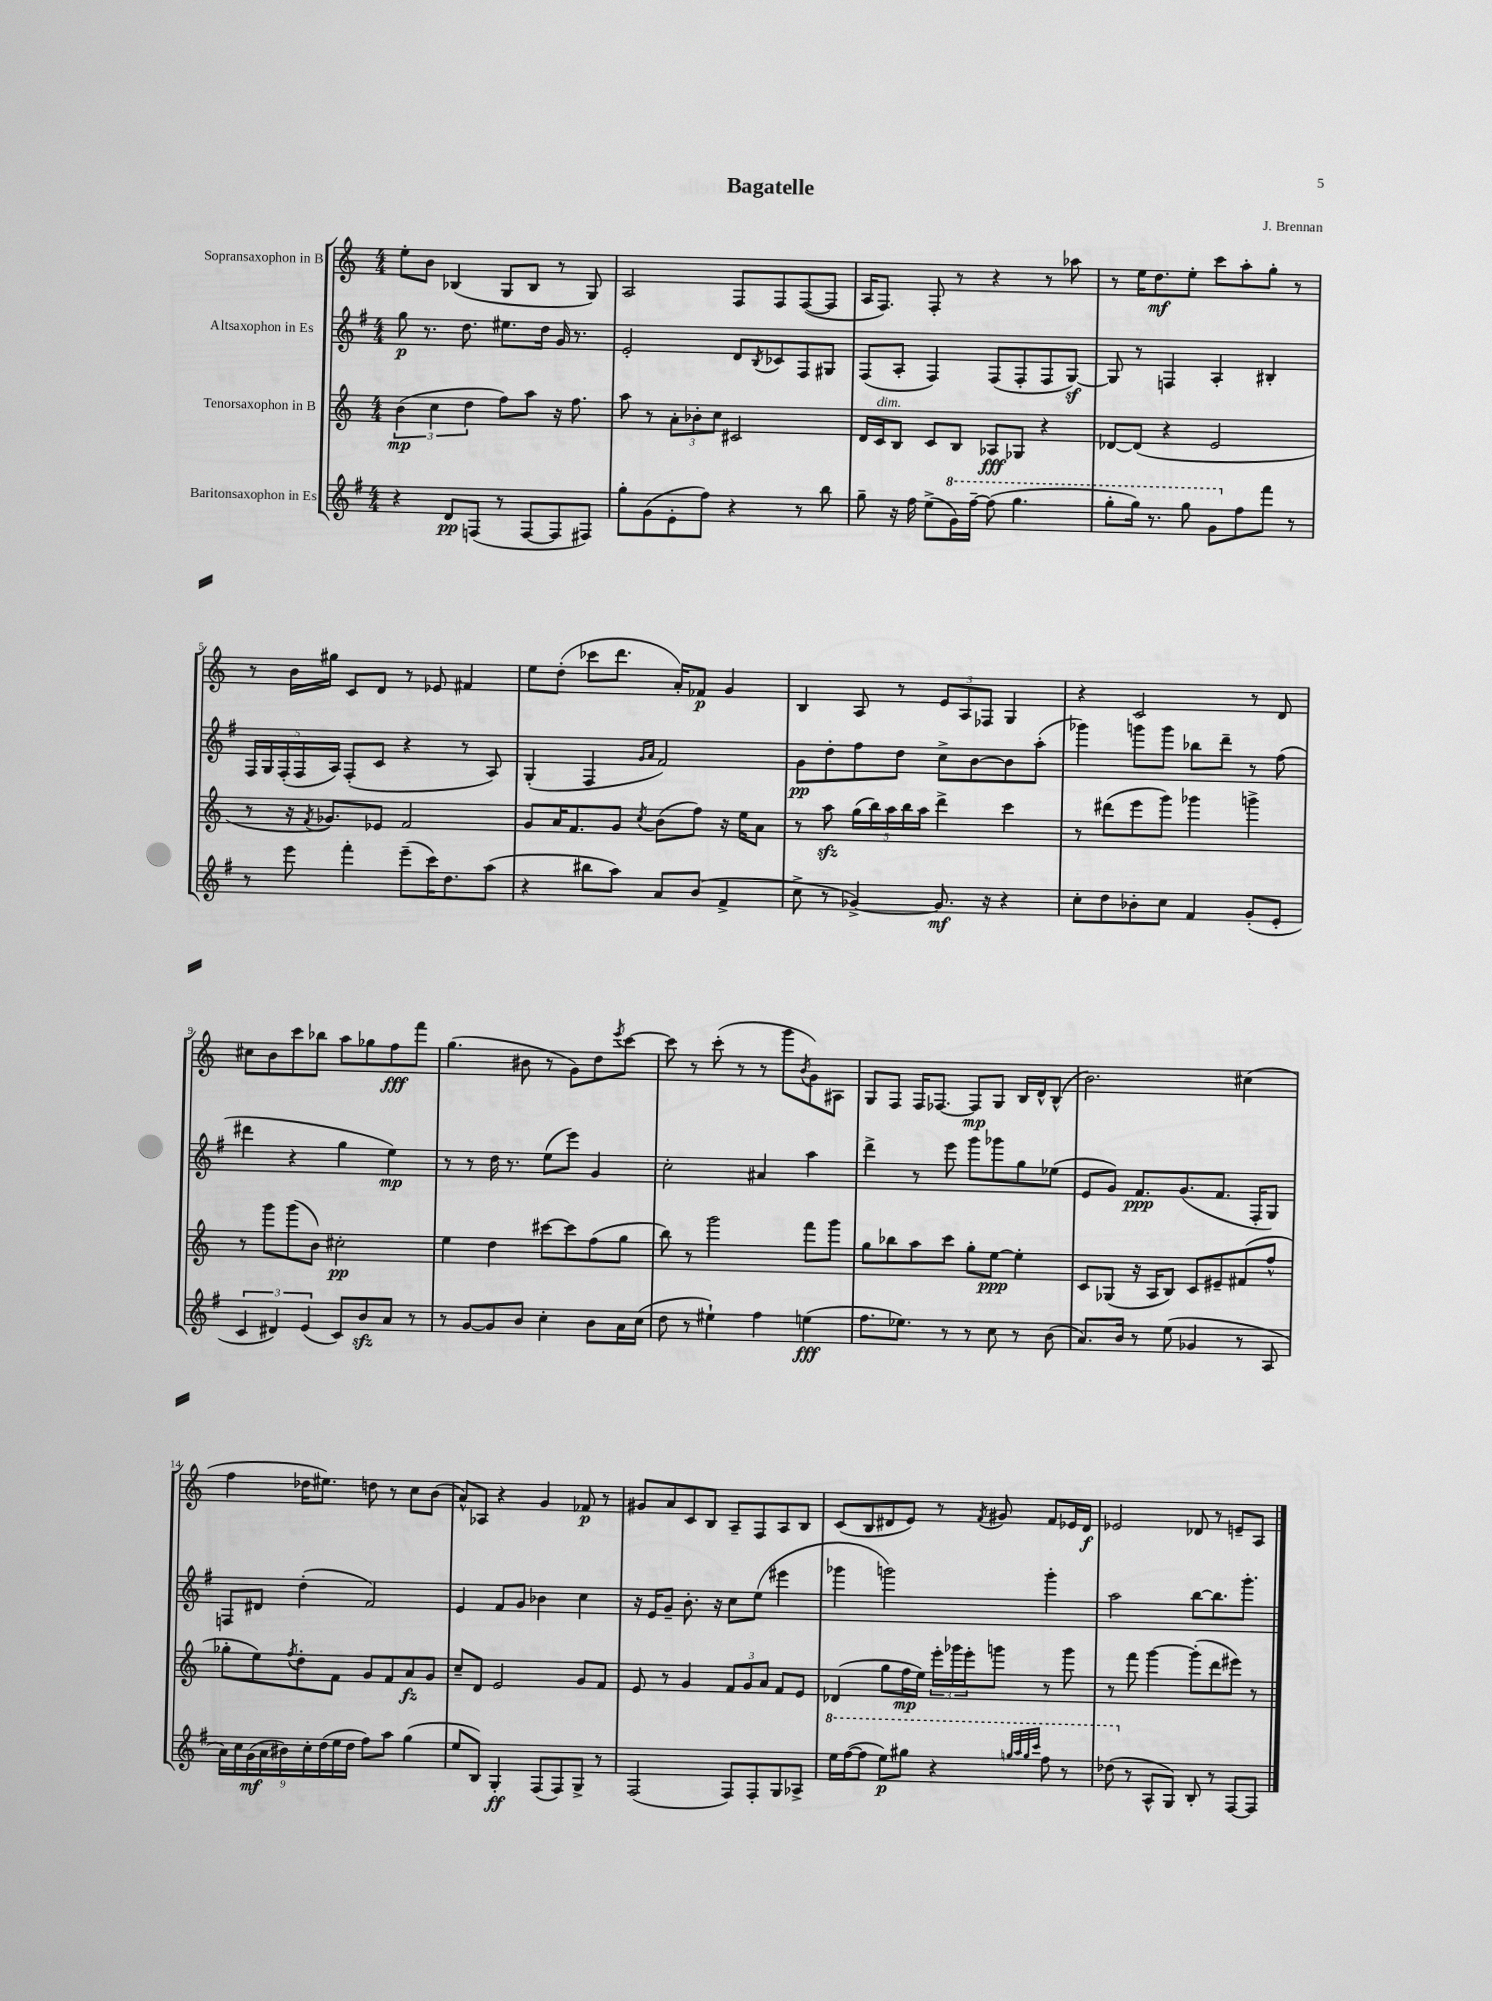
\header { title = "Bagatelle" composer = "J. Brennan" }
<<
\new StaffGroup <<
\new Staff = "s0" \with { instrumentName = "Sopransaxophon in B" } {
    \clef treble \key c \major \numericTimeSignature \time 4/4
    e''8-. b'8 bes4( g8 bes8 r8 g8) |
    a2 f8 f8 f8~( f8 |
    a16 f8.) f8-. r8 r4 r8 aes''8 |
    r8 e''16 d''8.\mf e''8-. c'''8 a''8-. g''8-. r8 |
    r8 b'16 gis''16 c'8 d'8 r8 ees'8 fis'4 |
    e''8 d''8-.( ces'''8 d'''8. a'16-.) fes'8\p g'4 |
    b4 a8 r8 \tuplet 3/2 { e'8 a8 fes8 } g4 |
    r4 c'2 r8 d'8 |
    cis''8 b'8 c'''8 bes''8 a''8 ges''8 f''8\fff f'''8 |
    g''4.( bis'8 r8 g'8) d''8 \acciaccatura { e'''8 } c'''8~ |
    c'''8 r8 c'''8-.( r8 r8 g'''8 \acciaccatura { b'8 } g'8) ais8 |
    g8 f8 f16 fes8.~ fes8\mp g8 b16 d'16-^ b8-^( |
    b'2.) cis''4( |
    f''4 des''16 eis''8.) d''8 r8 c''8 b'8( |
    a'8-^) aes8 r4 g'4 fes'8\p r8 |
    gis'8 a'8 c'8 b8 a8-- f8 a8 b8 |
    c'8( b8 dis'8 e'8) r8 \acciaccatura { f'8 } gis'8 f'8 ees'16 dis'16\f |
    ees'2 des'8 r8 e'8-- a8 \bar "|." |
}
\new Staff = "s1" \with { instrumentName = "Altsaxophon in Es" } {
    \clef treble \key g \major \numericTimeSignature \time 4/4
    g''8\p r8. d''8. eis''8. d''16 g'16 r8. |
    e'2-. d'8 \acciaccatura { b8 } ces'8 fis8 gis8 |
    fis8( a8-. fis4) fis8( fis8-. fis8 g8~\sf) |
    g8 r8 f4 a4-. bis4-. |
    \tuplet 5/4 { fis16 g16 fis16-.( fis16 a16) } fis8-.( c'8 r4 r8 a8) |
    g4-.( fis4 \grace { g'16 a'16 } fis'2) |
    g'8\pp d''8-. fis''8 d''8 c''8-> b'8~ b'8 a''8-.( |
    ges'''4) g'''8 g'''8 bes''8 d'''8-- r8 fis''8( |
    dis'''4 r4 g''4 e''4\mp) |
    r8 r8 d''16 r8. e''8( e'''8) g'4 |
    c''2-. ais'4 a''4 |
    d'''4-> r8 e'''8 g'''8 ges'''8 g''8 ees''8( |
    e'8 g'8) fis'8.\ppp g'8.( fis'8. fis16-. g8) |
    f8 dis'8 d''4-.( fis'2) |
    e'4 fis'8 g'8 bes'4 c''4 |
    r16 e'16 g'8-- b'8.-. r16 c''8 e''8( eis'''4 |
    ges'''4 g'''2) g'''4-. |
    a''2 b''8~ b''8. g'''8.-. \bar "|." |
}
\new Staff = "s2" \with { instrumentName = "Tenorsaxophon in B" } {
    \clef treble \key c \major \numericTimeSignature \time 4/4
    \tuplet 3/2 { b'4\mp( c''4 d''4 } f''8) a''8 r16 f''8. |
    a''8 r8 \tuplet 3/2 { a'8-. bes'8-. c''8 } cis'2 |
    d'16 c'16^\markup { \italic "dim." } b8 c'8 b8 aes8\fff ges8 r4 |
    des'8~ des'8( r4 e'2 |
    r8 r16 \acciaccatura { f'8 } ges'8.) ees'8 f'2 |
    g'8 a'16 f'8. g'8 \acciaccatura { c''8 } b'8( f''8) r16 e''16 a'8 |
    r8 a''8\sfz \tuplet 5/4 { g''16( b''16) a''16 b''16 a''16 } d'''4-> c'''4 |
    r8 dis'''8( e'''8 g'''8) ges'''4 g'''4-> |
    r8 g'''8 g'''8( b'8) cis''2-.\pp |
    e''4 d''4 cis'''8~ cis'''8 f''8( g''8 |
    b''8) r8 g'''2 f'''8 g'''8 |
    g''8 bes''8 a''8 c'''8 g''8-. e''8~\ppp e''4-. |
    c'8 ges8( r16 a16 b8) c'8 eis'8-- fis'8( f''8-^ |
    ges''8-. e''8) \acciaccatura { f''8 } d''8-. f'8 g'8 f'8 a'8\fz g'8 |
    c''8-- d'8 e'2 g'8 f'8 |
    e'8 r8 g'4 \tuplet 3/2 { f'8 g'8 a'8 } f'8 e'8 |
    des'4( g''8 f''16\mp e''16) \tuplet 3/2 { e'''16-. ges'''16 e'''16-. } g'''8 r8 g'''8 |
    r8 f'''8 g'''4~ g'''8-.( d'''8 eis'''8) r8 \bar "|." |
}
\new Staff = "s3" \with { instrumentName = "Baritonsaxophon in Es" } {
    \clef treble \key g \major \numericTimeSignature \time 4/4
    r4 d'8\pp f8( r8 f8~ f8 fis8) |
    g''8-. g'8( e'8-. fis''8) r4 r8 b''8 |
    g''8-- r16 fis''16 e''8->( \ottava #1 g''16) fis'''16~-- fis'''8( g'''4. |
    g'''8-. g'''16) r8. g'''8 g''8 \ottava #0 fis''8 fis'''8 r8 |
    r8 e'''8 fis'''4-. e'''8--( c'''16) d''8. a''8( |
    r4 bis''8 a''8) a'8 b'8( fis'4-> |
    c''8-> r8 ges'4~->) ges'8.\mf r16 r4 |
    c''8-. d''8 bes'8-. c''8 fis'4 g'8-.( e'8-. |
    \tuplet 3/2 { c'4 dis'4) e'4( } c'8) b'8\sfz a'8 r8 |
    r8 g'8~ g'8 b'8 c''4-. b'8 a'16 c''16( |
    d''8 r8 eis''4-!) fis''4 e''4\fff( |
    fis''8. ees''8.) r8 r8 c''8 r8 b'8( |
    a'8.) b'16 r8 e''8( ges'4 r8 a8 |
    \tuplet 9/8 { a'16) c''16 g'16\mf( a'16 bis'16) c''16-. d''16( e''16 d''16 } fis''8) a''8 g''4( |
    e''8 b8) g4-.\ff fis8( fis8) g8-> r8 |
    fis2( fis8) fis8-. g8 aes8-> |
    \ottava #1 e'''16 fis'''16~( fis'''8 e'''8\p) gis'''8 r4 \grace { g'''32 a'''32 g'''32 c''''32 } fis'''8 r8 |
    des'''8( \ottava #0 r8 a8-^ g8) b8-. r8 fis8~ fis8 \bar "|." |
}
>>
>>
